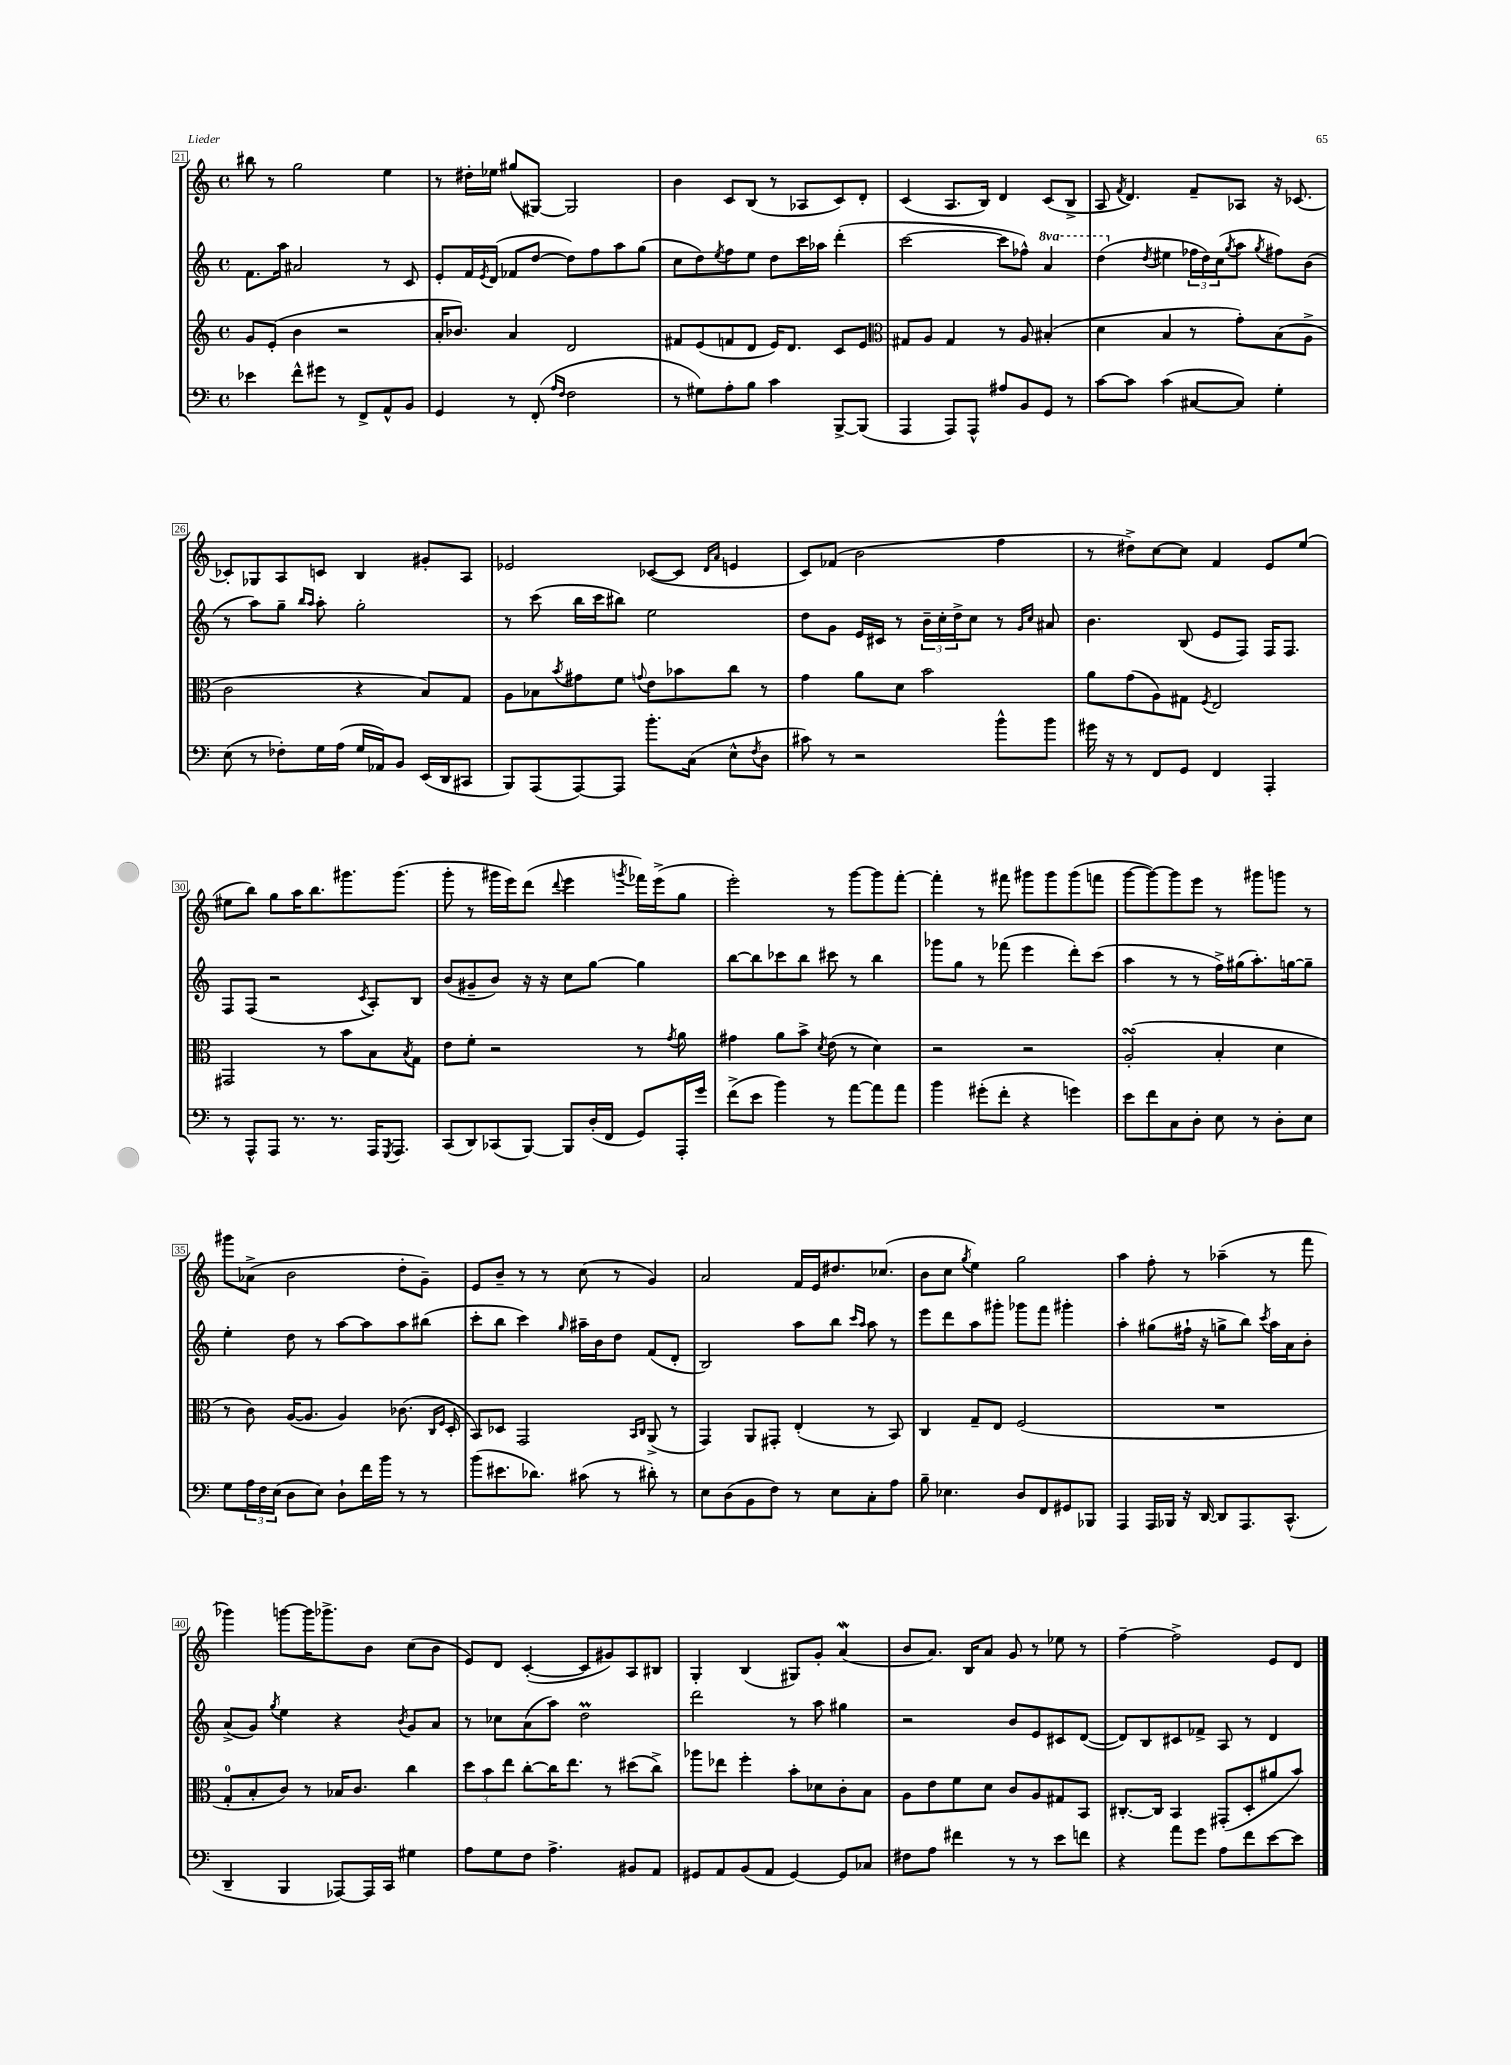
<<
\new StaffGroup <<
\new Staff = "s0" {
    \clef treble \key c \major \defaultTimeSignature \time 4/4
    bis''8 r8 g''2 e''4 |
    r8 dis''16-. ees''16 gis''8( gis8~) gis2 |
    b'4 c'8 b8( r8 aes8 c'8) d'8-. |
    c'4( a8. b16) d'4 c'8( b8-> |
    a8 \acciaccatura { f'8 } d'4.) f'8-- aes8 r16 ces'8.~ |
    ces'8-. ges8 a8 c'8 b4 gis'8-. a8 |
    ees'2 ces'8~( ces'8 \grace { d'16 a'16 } e'4 |
    c'8) fes'8( b'2 f''4 |
    r8 dis''8->) c''8~ c''8 f'4 e'8 e''8( |
    eis''8 b''8) g''8 a''16 b''8. gis'''8. gis'''8.( |
    g'''8-. r8 gis'''16 e'''16) d'''8( \appoggiatura { d'''8 } e'''4 \acciaccatura { g'''8 } fes'''16) e'''16->( g''8 |
    e'''2-.) r8 g'''8~ g'''8 f'''8~-. |
    f'''4-. r8 fis'''8 gis'''8 gis'''8 gis'''8( f'''8 |
    g'''8~ g'''8~) g'''8 e'''8 r8 gis'''8 g'''8 r8 |
    gis'''8 aes'8->( b'2 d''8-. g'8--) |
    e'8 b'8-- r8 r8 c''8( r8 g'4) |
    a'2 f'16 e'16 dis''8. ces''8.( |
    b'8 c''8 \acciaccatura { g''8 } e''4) g''2 |
    a''4 f''8-. r8 aes''4--( r8 f'''8 |
    ges'''4) g'''8~ g'''16 ges'''8.-> b'8 c''8( b'8 |
    e'8) d'8 c'4~-.( c'8 gis'8) a8 bis8 |
    g4-. b4( gis8) g'8-. a'4\mordent( |
    b'8 a'8.) b16 a'8 g'8 r8 ees''8 r8 |
    f''4~-- f''2-> e'8 d'8 \bar "|." |
}
\new Staff = "s1" {
    \clef treble \key c \major \defaultTimeSignature \time 4/4 \set Staff.ottavationMarkups = #ottavation-simple-ordinals
    f'8. a''16 ais'2 r8 c'8 |
    e'8-. f'16 \acciaccatura { e'8 } d'16( fes'8 d''8~ d''8) f''8 a''8 g''8( |
    c''8 d''8) \acciaccatura { e''8 } f''8 e''8 d''8 c'''16 aes''16 d'''4-.( |
    c'''2~ c'''8 fes''8-^) \ottava #1 a''4 |
    d'''4( \ottava #0 \acciaccatura { d''8 } eis''4 \tuplet 3/2 { fes''16 d''16) c''16( } \acciaccatura { g''8 } a''8 \acciaccatura { g''8 } fis''8) b'8( |
    r8 a''8) g''8-- \grace { b''16 a''16 } a''8-. g''2-. |
    r8 c'''8( b''16 c'''16 bis''8) e''2 |
    d''8 g'8 e'16 cis'16 r8 \tuplet 3/2 { b'16-- c''16-. d''16-> } c''8 r8 \grace { g'16 c''16 } ais'8 |
    b'4. b8( e'8 f8) f16 f8. |
    f8 f8( r2 \acciaccatura { c'8 } a8-.) b8 |
    b'8( gis'8-- b'8) r16 r16 c''8 g''8~ g''4 |
    b''8~ b''8 ces'''8 b''8 cis'''8 r8 b''4 |
    ges'''8 g''8 r8 fes'''8( e'''4 d'''8-.) c'''8( |
    a''4 r8 r8 f''16->) gis''16( a''8.-.) g''16~ g''8-- |
    e''4-. d''8 r8 a''8~ a''8 a''8 bis''8( |
    c'''8-. b''8 c'''4) \grace { g''16 } ais''16-- b'16 d''8 f'8( d'8-. |
    b2) a''8 b''8 \grace { c'''16 a''16 } a''8 r8 |
    e'''8 d'''8 a''8 gis'''8-. ges'''8 f'''8 gis'''4-. |
    a''4-. gis''8( fis''16-! r16 g''8-> b''8) \acciaccatura { c'''8 } a''16 a'16 b'8-. |
    a'8->( g'8) \acciaccatura { g''8 } e''4 r4 \acciaccatura { b'8 } g'8 a'8 |
    r8 ces''8 a'8( a''8) d''2\prall |
    d'''2 r8 a''8 gis''4 |
    r2 b'8 e'8 cis'8 d'8~( |
    d'8) b8 cis'8 fes'8-> a8 r8 d'4 \bar "|." |
}
\new Staff = "s2" {
    \clef treble \key c \major \defaultTimeSignature \time 4/4
    g'8 e'8-.( b'4 r2 |
    a'16-. bes'8.) a'4 d'2 |
    fis'8 e'8( f'8 d'8 e'16) d'8. c'8 e'8 |
    \clef alto gis8 a8 gis4 r8 a8 bis4-.( |
    d'4 b4 r8 g'8-.) b8( a8-> |
    c'2 r4 b8) g8 |
    a8 bes8 \acciaccatura { b'8 } gis'8 f'8 \appoggiatura { g'8 } e'8 bes'8 c''8 r8 |
    g'4 a'8 d'8 b'2 |
    a'8 g'8( a8) gis8 \acciaccatura { f8 } e2 |
    gis,2 r8 b'8 b8 \acciaccatura { b8 } g8 |
    e'8 f'8-. r2 r8 \acciaccatura { g'8 } a'8 |
    gis'4 a'8 b'8-> \acciaccatura { d'8 } e'8( r8 d'4) |
    r2 r2 |
    a2-.\turn( b4-. d'4 |
    r8 c'8) a16~( a8. a4) ces'8.( \grace { c16 f16 } d16-. |
    b,8) des8 g,2 \grace { b,16 c16 } a,8->( r8 |
    g,4) a,8 gis,8-. e4-.( r8 b,8) |
    c4 g8-- e8 f2( |
    R1 |
    g8-0-. b8-. c'8) r8 bes16 c'8. c''4 |
    \tuplet 3/2 { d''8 b'8 e''8 } c''8~-. c''16 e''8. r8 dis''8( c''8->) |
    aes''8 ees''8 f''4-. b'8-. des'8 c'8-. b8 |
    a8 e'8 f'8 d'8 c'8 a8 gis8 b,8 |
    cis8.~-. cis16 b,4 gis,8-.( d8-. ais'8 b'8) \bar "|." |
}
\new Staff = "s3" {
    \clef bass \key c \major \defaultTimeSignature \time 4/4
    ees'4 f'8-^ gis'8 r8 f,8-> a,8-^ b,8 |
    g,4 r8 f,8-.( \grace { a16 f16 } f2 |
    r8 gis8) a8-. b8 c'4 b,,8~-> b,,8( |
    a,,4 a,,8) a,,8-^ ais8 b,8 g,8 r8 |
    c'8~ c'8 c'4( cis8~ cis8) g4-. |
    e8( r8 fes8-.) g16 a16( g16 aes,16) b,8 e,16( d,16 cis,8 |
    b,,8) a,,8( a,,8~) a,,8 b'8.-. c16( e8-^ \acciaccatura { f8 } d8 |
    cis'8) r8 r2 b'8-^ b'8 |
    gis'16 r16 r8 f,8 g,8 f,4 a,,4-. |
    r8 a,,8-^ a,,8 r8. r8. a,,16 \acciaccatura { g,,8 } a,,8. |
    c,8( d,8) ces,8( b,,8~) b,,8 d16-.( f,16 g,8) a,,16-. g'16 |
    f'8->( e'8 b'4) r8 a'8~ a'8 a'8 |
    b'4 gis'8-.( f'8-. r4 g'4) |
    e'8 f'8 c8 d8-. e8 r8 d8-. e8 |
    g8 \tuplet 3/2 { a16 f16 e16( } d8 e8) d8-! f'16 b'16 r8 r8 |
    b'8( eis'8. des'8.) cis'8( r8 dis'8-.) r8 |
    e8 d8( b,8 f8) r8 e8 c8-. a8 |
    b8-- ees4. d8 f,8 gis,8 bes,,8 |
    a,,4 a,,16 bes,,16 r16 d,16~ d,8 a,,8. c,8.-^( |
    d,4-- b,,4 aes,,8~) aes,,16 c,16 gis4 |
    a8 g8 f8 a4.-> bis,8 a,8 |
    gis,8 a,8 b,8( a,8 gis,4~) gis,8 ces8 |
    fis8 a8 fis'4 r8 r8 e'8 f'8 |
    r4 a'8 g'8 a8 f'8 e'8~ e'8 \bar "|." |
}
>>
>>
\layout { \context { \Score currentBarNumber = #21 \override BarNumber.stencil = #(make-stencil-boxer 0.1 0.3 ly:text-interface::print) } }
